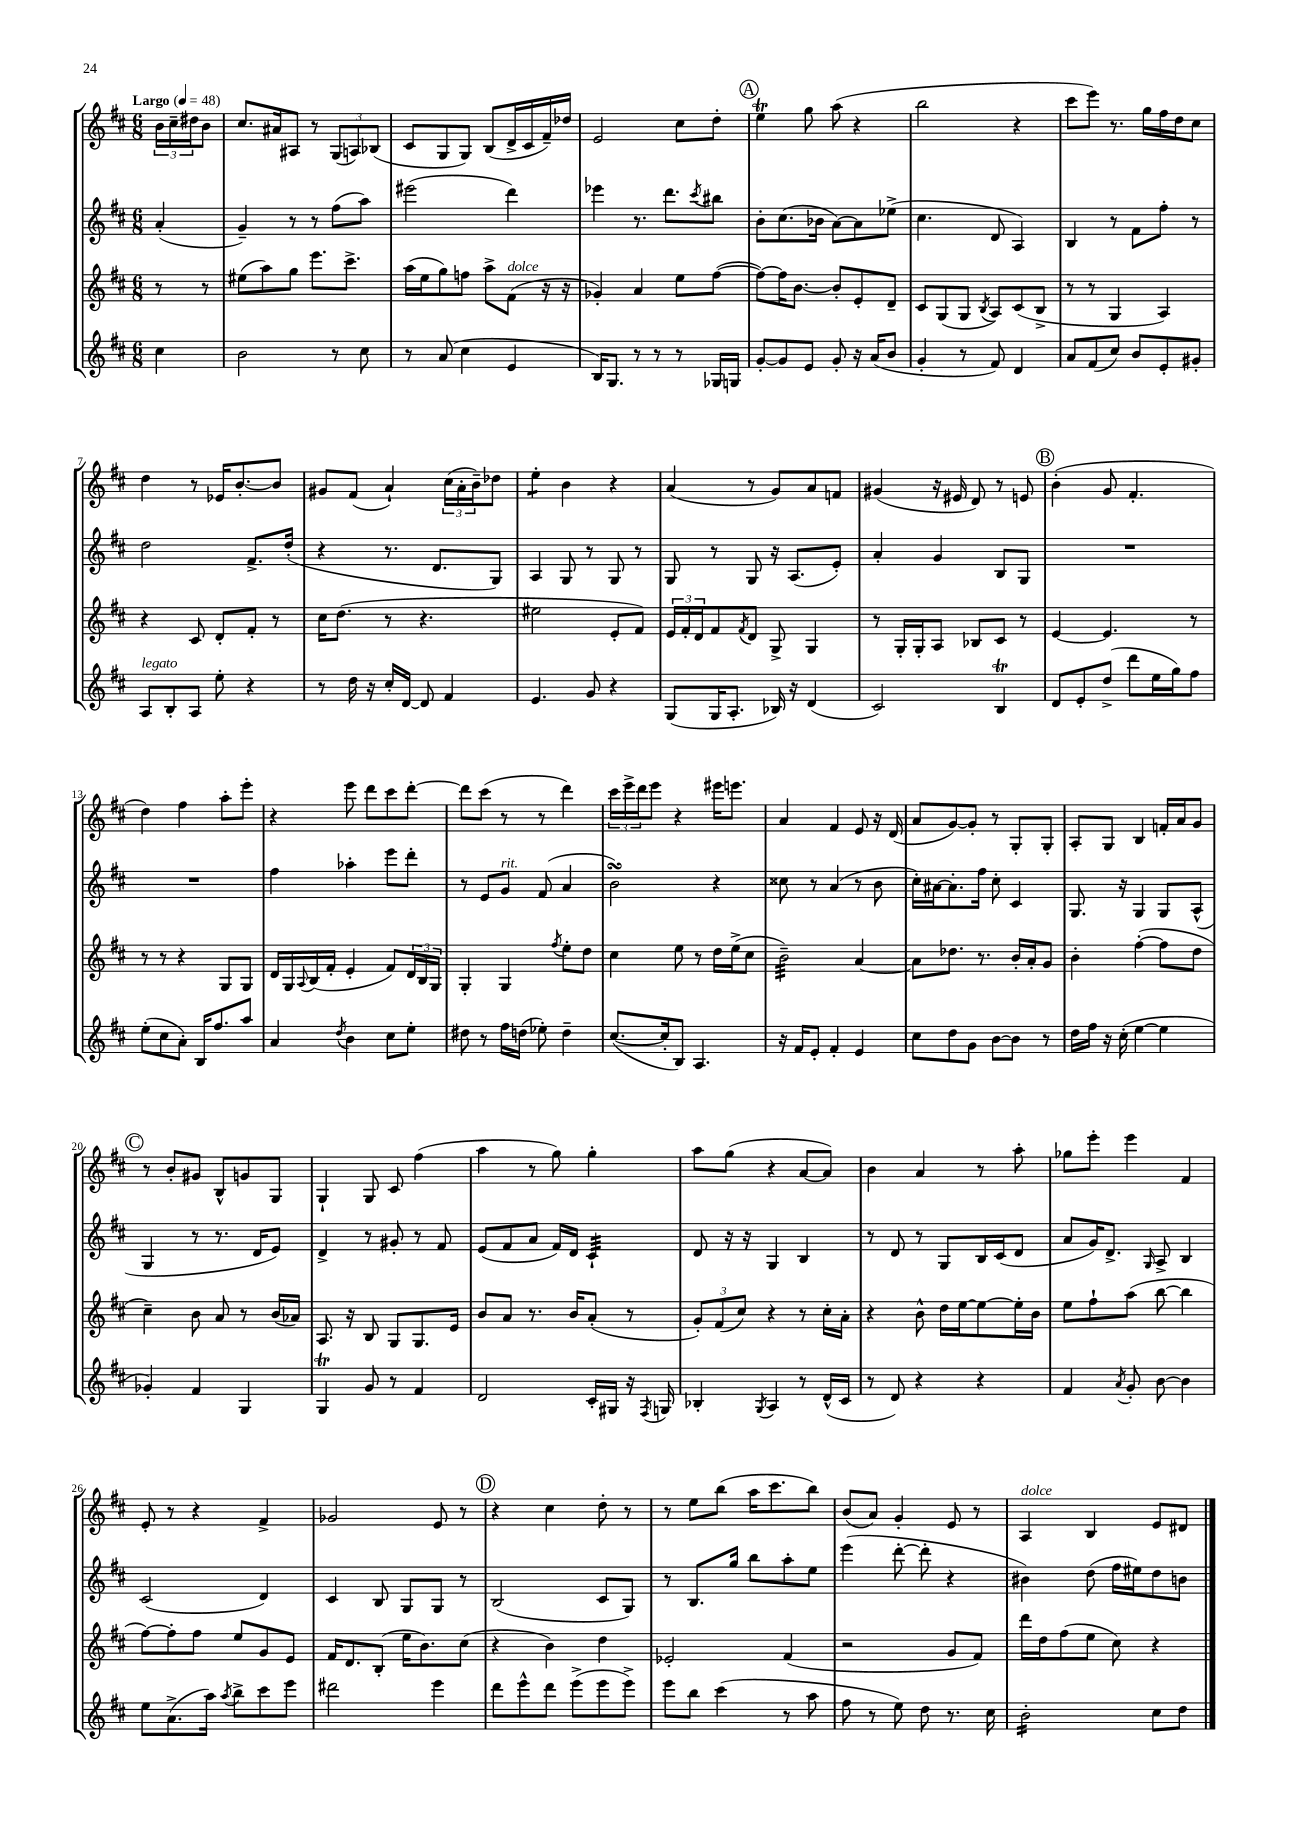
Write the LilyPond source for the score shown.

<<
\new StaffGroup <<
\new Staff = "s0" {
    \clef treble \key d \major \numericTimeSignature \time 6/8 \partial 4 \tempo "Largo" 4 = 48
    \tuplet 3/2 { b'16 cis''16-- dis''16 } b'8 |
    cis''8. ais'16 ais8 r8 \tuplet 3/2 { g8( a8) bes8( } |
    cis'8 g8 g8) b8( d'16-> cis'16 fis'16--) des''16 |
    e'2 cis''8 d''8-. |
    \mark \markup { \circle "A" } e''4\trill g''8 a''8( r4 |
    b''2 r4 |
    cis'''8 e'''8) r8. g''16 fis''16 d''16 cis''8 |
    d''4 r8 ees'16 b'8.~-. b'8 |
    gis'8 fis'8( a'4-!) \tuplet 3/2 { cis''16( a'16-. b'16--) } des''8 |
    e''4:8-. b'4 r4 |
    a'4( r8 g'8) a'8 f'8 |
    gis'4( r16 eis'16 d'8) r8 e'8 |
    \mark \markup { \circle "B" } b'4-.( g'8 fis'4.-. |
    d''4) fis''4 a''8-. e'''8-. |
    r4 e'''8 d'''8 cis'''8 d'''8~-. |
    d'''8 cis'''8( r8 r8 d'''4) |
    \tuplet 3/2 { cis'''16 e'''16-> d'''16 } e'''8 r4 eis'''16 e'''8. |
    a'4 fis'4 e'8 r16 d'16( |
    a'8 g'8~) g'8-. r8 g8-. g8-. |
    a8-. g8 b4 f'16-. a'16 g'8 |
    \mark \markup { \circle "C" } r8 b'8-. gis'8 b8-^ g'8 g8 |
    g4-! g8 cis'8 fis''4( |
    a''4 r8 g''8) g''4-. |
    a''8 g''8( r4 a'8~ a'8) |
    b'4 a'4 r8 a''8-. |
    ges''8 e'''8-. e'''4 fis'4 |
    e'8-. r8 r4 fis'4-> |
    ges'2 e'8 r8 |
    \mark \markup { \circle "D" } r4 cis''4 d''8-. r8 |
    r8 e''8 b''8( a''16 cis'''8. b''8) |
    b'8( a'8) g'4-. e'8 r8 |
    a4^\markup { \italic "dolce" } b4 e'8 dis'8 \bar "|." |
}
\new Staff = "s1" {
    \clef treble \key d \major \numericTimeSignature \time 6/8 \partial 4
    a'4-.( |
    g'4--) r8 r8 fis''8( a''8) |
    eis'''2( d'''4) |
    ees'''4 r8. d'''8. \acciaccatura { cis'''8 } bis''8 |
    \mark \markup { \circle "A" } b'8-. cis''8.( bes'16 a'8~) a'8 ees''8->( |
    cis''4. d'8 a4) |
    b4 r8 fis'8 fis''8-. r8 |
    d''2 fis'8.-> d''16-.( |
    r4 r8. d'8. g8) |
    a4 g8 r8 g8 r8 |
    g8 r8 g8 r16 a8.( e'8-.) |
    a'4-. g'4 b8 g8 |
    \mark \markup { \circle "B" } R2. |
    R2. |
    fis''4 aes''4-. e'''8 d'''8-. |
    r8 e'8 g'8^\markup { \italic "rit." } fis'8( a'4 |
    b'2\turn) r4 |
    cisis''8 r8 a'4( r8 b'8 |
    cis''16-.) ais'16~ ais'8.-. fis''16 cis''8-. cis'4 |
    g8. r16 g4 g8 a8-^( |
    \mark \markup { \circle "C" } g4 r8 r8. d'16 e'8) |
    d'4-> r8 gis'8-. r8 fis'8 |
    e'8( fis'8 a'8 fis'16) d'16 cis'4:32-! |
    d'8 r16 r16 g4 b4 |
    r8 d'8 r8 g8 b16 cis'16( d'8 |
    a'8 g'16) d'8.-> \grace { g16 } a8-> b4 |
    cis'2( d'4) |
    cis'4 b8 g8 g8 r8 |
    \mark \markup { \circle "D" } b2( cis'8 g8) |
    r8 b8. g''16 b''8 a''8-. e''8 |
    e'''4( d'''8~-. d'''8-. r4 |
    bis'4) d''8( fis''16 eis''16) d''8 b'8 \bar "|." |
}
\new Staff = "s2" {
    \clef treble \key d \major \numericTimeSignature \time 6/8 \partial 4
    r8 r8 |
    eis''8( a''8) g''8 e'''8. cis'''8.-> |
    a''16( e''16 g''8) f''8 a''8-> fis'8^\markup { \italic "dolce" }( r16 r16 |
    ges'4-.) a'4 e''8 fis''8~( |
    \mark \markup { \circle "A" } fis''8~) fis''16 b'8.~ b'8-. e'8-. d'8-- |
    cis'8 g8( g8 \acciaccatura { b8 } a8) cis'8( b8-> |
    r8 r8 g4 a4) |
    r4 cis'8 d'8-. fis'8-. r8 |
    cis''16 d''8.( r8 r4. |
    eis''2 e'8-. fis'8) |
    \tuplet 3/2 { e'16 fis'16-. d'16 } fis'8 \acciaccatura { fis'8 } d'8 g8-> g4 |
    r8 g16-. g16-. a8 bes8 cis'8 r8 |
    \mark \markup { \circle "B" } e'4~ e'4. r8 |
    r8 r8 r4 g8 g8 |
    d'16 g16 \appoggiatura { a8 } b16( fis'16-. e'4-. fis'8) \tuplet 3/2 { d'16 b16 g16 } |
    g4-. g4 \acciaccatura { fis''8 } e''8-. d''8 |
    cis''4 e''8 r8 d''16 e''16->( cis''8 |
    b'2:32--) a'4~ |
    a'8 des''8. r8. b'16-. a'16-. g'8 |
    b'4-. fis''4~-.( fis''8 d''8 |
    \mark \markup { \circle "C" } cis''4--) b'8 a'8 r8 b'16( aes'16) |
    a8. r16 b8 g8 g8. e'16 |
    b'8 a'8 r8. b'16 a'8-.( r8 |
    \tuplet 3/2 { g'8-.) fis'8( cis''8) } r4 r8 cis''16-. a'16-. |
    r4 b'8-^ d''16 e''16~ e''8~ e''16-. b'16 |
    e''8 fis''8-! a''8( b''8~ b''4 |
    fis''8~) fis''8-. fis''8 e''8 g'8 e'8 |
    fis'16 d'8. b8-.( e''16 b'8.) cis''8( |
    \mark \markup { \circle "D" } r4 b'4) d''4 |
    ees'2-. fis'4( |
    r2 g'8 fis'8) |
    d'''16 d''16 fis''8( e''8 cis''8) r4 \bar "|." |
}
\new Staff = "s3" {
    \clef treble \key d \major \numericTimeSignature \time 6/8 \partial 4
    cis''4 |
    b'2 r8 cis''8 |
    r8 a'8( cis''4 e'4 |
    b16) g8. r8 r8 r8 ges16 g16 |
    \mark \markup { \circle "A" } g'8~-. g'8 e'8 g'8-. r16 a'16( b'8 |
    g'4-. r8 fis'8) d'4 |
    a'8 fis'8( cis''8) b'8 e'8-. gis'8-. |
    a8^\markup { \italic "legato" } b8-. a8 e''8-. r4 |
    r8 d''16 r16 cis''16-. d'16~ d'8 fis'4 |
    e'4. g'8 r4 |
    g8( g16 a8.-. bes16) r16 d'4( |
    cis'2) b4\trill |
    \mark \markup { \circle "B" } d'8 e'8-. d''8->( d'''8 e''16 g''16) fis''8 |
    e''8-.( cis''8 a'8-.) b16 fis''8. a''8 |
    a'4 \acciaccatura { d''8 } b'4 cis''8 e''8-. |
    dis''8 r8 fis''16 d''16( ees''8-.) d''4-- |
    cis''8.~( cis''16-. b8) a4. |
    r16 fis'16 e'8-. fis'4-. e'4 |
    cis''8 d''8 g'8 b'8~ b'8 r8 |
    d''16 fis''16 r16 cis''16-.( e''4~ e''4 |
    \mark \markup { \circle "C" } ges'4-.) fis'4 g4 |
    g4\trill g'8 r8 fis'4 |
    d'2 cis'16-. gis16 r16 \acciaccatura { fis8 } g16 |
    bes4-. \acciaccatura { g8 } a4 r8 d'16-^( cis'16 |
    r8 d'8) r4 r4 |
    fis'4 \acciaccatura { a'8 } g'8-. b'8~ b'4 |
    e''8 a'8.->( a''16) \acciaccatura { a''8 } b''8-> cis'''8 e'''8 |
    dis'''2 e'''4 |
    \mark \markup { \circle "D" } d'''8 e'''8-^ d'''8 e'''8->( e'''8 e'''8->) |
    e'''8 b''8 cis'''4( r8 a''8 |
    fis''8 r8 e''8) d''8 r8. cis''16 |
    b'2:16-. cis''8 d''8 \bar "|." |
}
>>
>>
